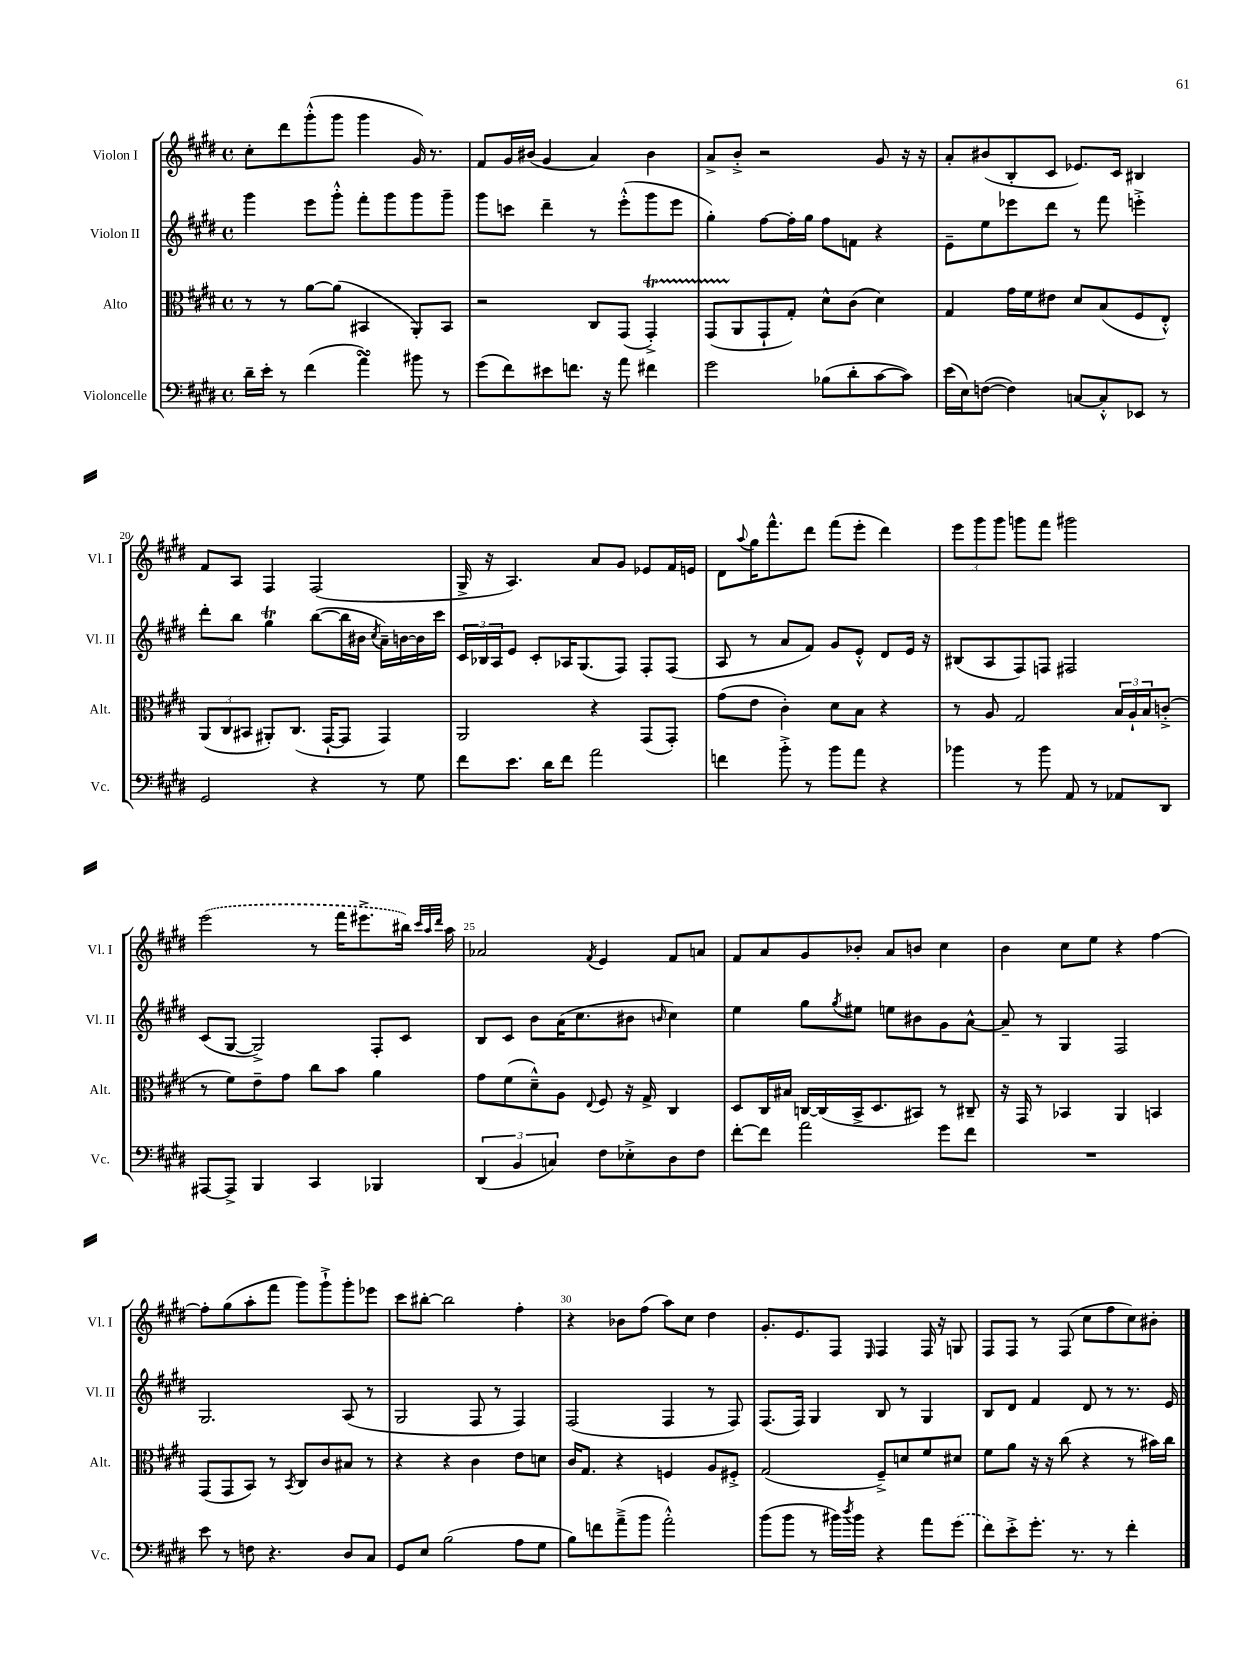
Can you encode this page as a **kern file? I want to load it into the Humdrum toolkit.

**kern	**kern	**kern	**kern
*staff4	*staff3	*staff2	*staff1
*clefF4	*clefC3	*clefG2	*clefG2
*k[f#c#g#d#]	*k[f#c#g#d#]	*k[f#c#g#d#]	*k[f#c#g#d#]
*M4/4	*M4/4	*M4/4	*M4/4
*met(c)	*met(c)	*met(c)	*met(c)
16d#~	8r	4ggg#	8cc#'
16e'	.	.	.
8r	8r	.	8ddd#
(4f#	[8a	8eee	(8ggg#'^^
.	(8a]	8ggg#'^^	8ggg#
4a)	4BB#	8fff#'	4ggg#
.	.	8ggg#	.
8b#	8AA')	8ggg#	16g#)
.	.	.	8.r
8r	8BB#	8ggg#~	.
=	=	=	=
(8g#	2r	8ggg#	8f#
8f#)	.	8ccc	16g#
.	.	.	(16b#
8e#	.	4ddd#~	4g#
8.f	.	.	.
.	8C#	8r	4a)
16r	.	.	.
8a	(8GG#	(8eee'^^	.
4f#	4GG#'^)	8ggg#	4b#
.	.	8eee	.
=	=	=	=
2g#	(8GG#	4gg#')	8a^
.	8AA	.	8b'^
.	8GG#`	[8ff#	2r
.	8G#')	16ff#']	.
.	.	16gg#	.
(8B-	8d#^^	8ff#	.
8d#'	(8c#	8f	.
[8c#	4d#)	4r	8g#
8c#])	.	.	16r
.	.	.	16r
=	=	=	=
(16e	4G#	8e~	8a'
16E)	.	.	.
([8F	.	8ee	(8b#
4F])	16g#	8eee-	8B'
.	16f#	.	.
.	8e#	8ddd#	8c#
[8C	8d#	8r	8.e-)
8C'^^]	(8B	8fff#	.
.	.	.	16c#
8EE-	8F#	4eee'^	4B#
8r	8E'^^)	.	.
=	=	=	=
2GG#	(12AA	8ddd#'	8f#
.	12C#	.	.
.	.	8bb	8A
.	12BB#	.	.
.	8AA#')	4gg#	4F#
.	(8.C#	.	.
4r	.	([8bb	(2F#
.	[16GG#`	.	.
.	8GG#]	16bb]	.
.	.	16b#	.
.	.	8qcc#	.
8r	4GG#)	16a~)	.
.	.	[16b	.
8G#	.	16b]	.
.	.	16ccc#	.
=	=	=	=
8f#	2AA	24c#	16G#^
.	.	24B-	.
.	.	.	16r
.	.	24A	.
8.e	.	8e	4.A)
.	.	8c#'	.
16d#	.	.	.
8f#	.	16A-	.
.	.	(8.G#	.
2a	4r	.	8a
.	.	8F#)	8g#
.	(8GG#	8F#'	8e-
.	8GG#')	(8F#	16f#
.	.	.	16e
=	=	=	=
4f	(8g#	8A	8d#
.	.	.	8qqaa
.	8e	8r	16gg#
.	.	.	8.fff#^^
8b'^	4c#')	8a	.
8r	.	8f#)	8ddd#
8b	8d#	8g#	(8fff#
8a	8B	8e'^^	8eee'
4r	4r	8d#	4ddd#)
.	.	16e	.
.	.	16r	.
=	=	=	=
4b-	8r	(8B#	12eee
.	.	.	12ggg#
.	8A	8A	.
.	.	.	12ggg#
8r	2G#	8F#)	8ggg
8b-	.	8F	8fff#
8AA	.	2F#	2ggg#
8r	.	.	.
8AA-	24B	.	.
.	24A`	.	.
.	24B	.	.
8DD#	(8c'^	.	.
=	=	=	=
[8AAA#	8r	(8c#	(2eee
8AAA#^]	8f#)	[8G#	.
4BBB	8e~	2G#^])	.
.	8g#	.	.
4CC#	8cc#	.	8r
.	8b	.	16fff#
.	.	.	8.eee#^
4BBB-	4a	8F#'	.
.	.	8c#	16bb#)
.	.	.	32qqccc#
.	.	.	32qqaa
.	.	.	32qqddd#
.	.	.	16aa
=	=	=	=
(6DD#	8g#	8B	2a-
.	(8f#	8c#	.
6BB	.	.	.
.	8d#~^^)	8b	.
6C)	.	.	.
.	8A	(16a	.
.	.	8.cc#	.
.	8qqE	.	8qf#
8F#	8F#	.	4e
8E-'^	16r	8b#	.
.	16G#^	.	.
.	.	16qqb	.
8D#	4C#	4cc#)	8f#
8F#	.	.	8a
=	=	=	=
[8f#'	8D#	4ee	8f#
8f#]	16C#	.	8a
.	16B#	.	.
2a	[16C	8gg#	8g#
.	(16C]	.	.
.	.	8qgg#	.
.	16BB^	8ee#	8b-'
.	8.D#	.	.
.	.	8ee	8a
.	8BB#)	8b#	8b
8g#	8r	8g#	4cc#
8f#	8C#~	[8a^^	.
=	=	=	=
1r	16r	8a~]	4b
.	16GG#	.	.
.	8r	8r	.
.	4BB-	4G#	8cc#
.	.	.	8ee
.	4AA	2F#	4r
.	4BB	.	[4ff#
=	=	=	=
8e	(8GG#	2.G#	8ff#']
8r	8GG#	.	(8gg#
8F	8BB)	.	8aa'
4.r	8r	.	8fff#
.	8qBB	.	.
.	8C#	.	8ggg#)
.	8c#	.	8ggg#`^
8D#	8B#	(8A	8ggg#'
8C#	8r	8r	8eee-
=	=	=	=
8GG#	4r	2G#	8ccc#
8E	.	.	[8bb#'
(2B	4r	.	2bb#]
.	4c#	8F#	.
.	.	8r	.
8A	8e	4F#)	4ff#'
8G#	8d	.	.
=	=	=	=
8B)	16c#	(2F#	4r
.	8.G#	.	.
8f	.	.	.
(8a~^	4r	.	8b-
8b	.	.	(8ff#
2a'^^)	4F	4F#	8aa)
.	.	.	8cc#
.	8A	8r	4dd#
.	8F#'^	8F#)	.
=	=	=	=
(8b	(2G#	(8.F#	8.g#'
8b	.	.	.
.	.	16F#)	8.e
8r	.	4G#	.
16b#)	.	.	8F#
8qdd#	.	.	.
16b#	.	.	.
.	.	.	16qqE
4r	8F#~^)	8B	4F#
.	8d	8r	.
8a	8f#	4G#	16F#
.	.	.	16r
(8g#	8d#	.	8G
=	=	=	=
8f#)	8f#	8B	8F#
8e'^	8a	8d#	8F#
8.g#'	16r	4f#	8r
.	16r	.	.
.	(8cc#	.	(8F#
8.r	.	.	.
.	4r	8d#	8cc#
8r	.	8r	8ff#
4f#'	8r	8.r	8cc#)
.	16b#)	.	8b#'
.	16cc#	16e	.
==	==	==	==
*-	*-	*-	*-
